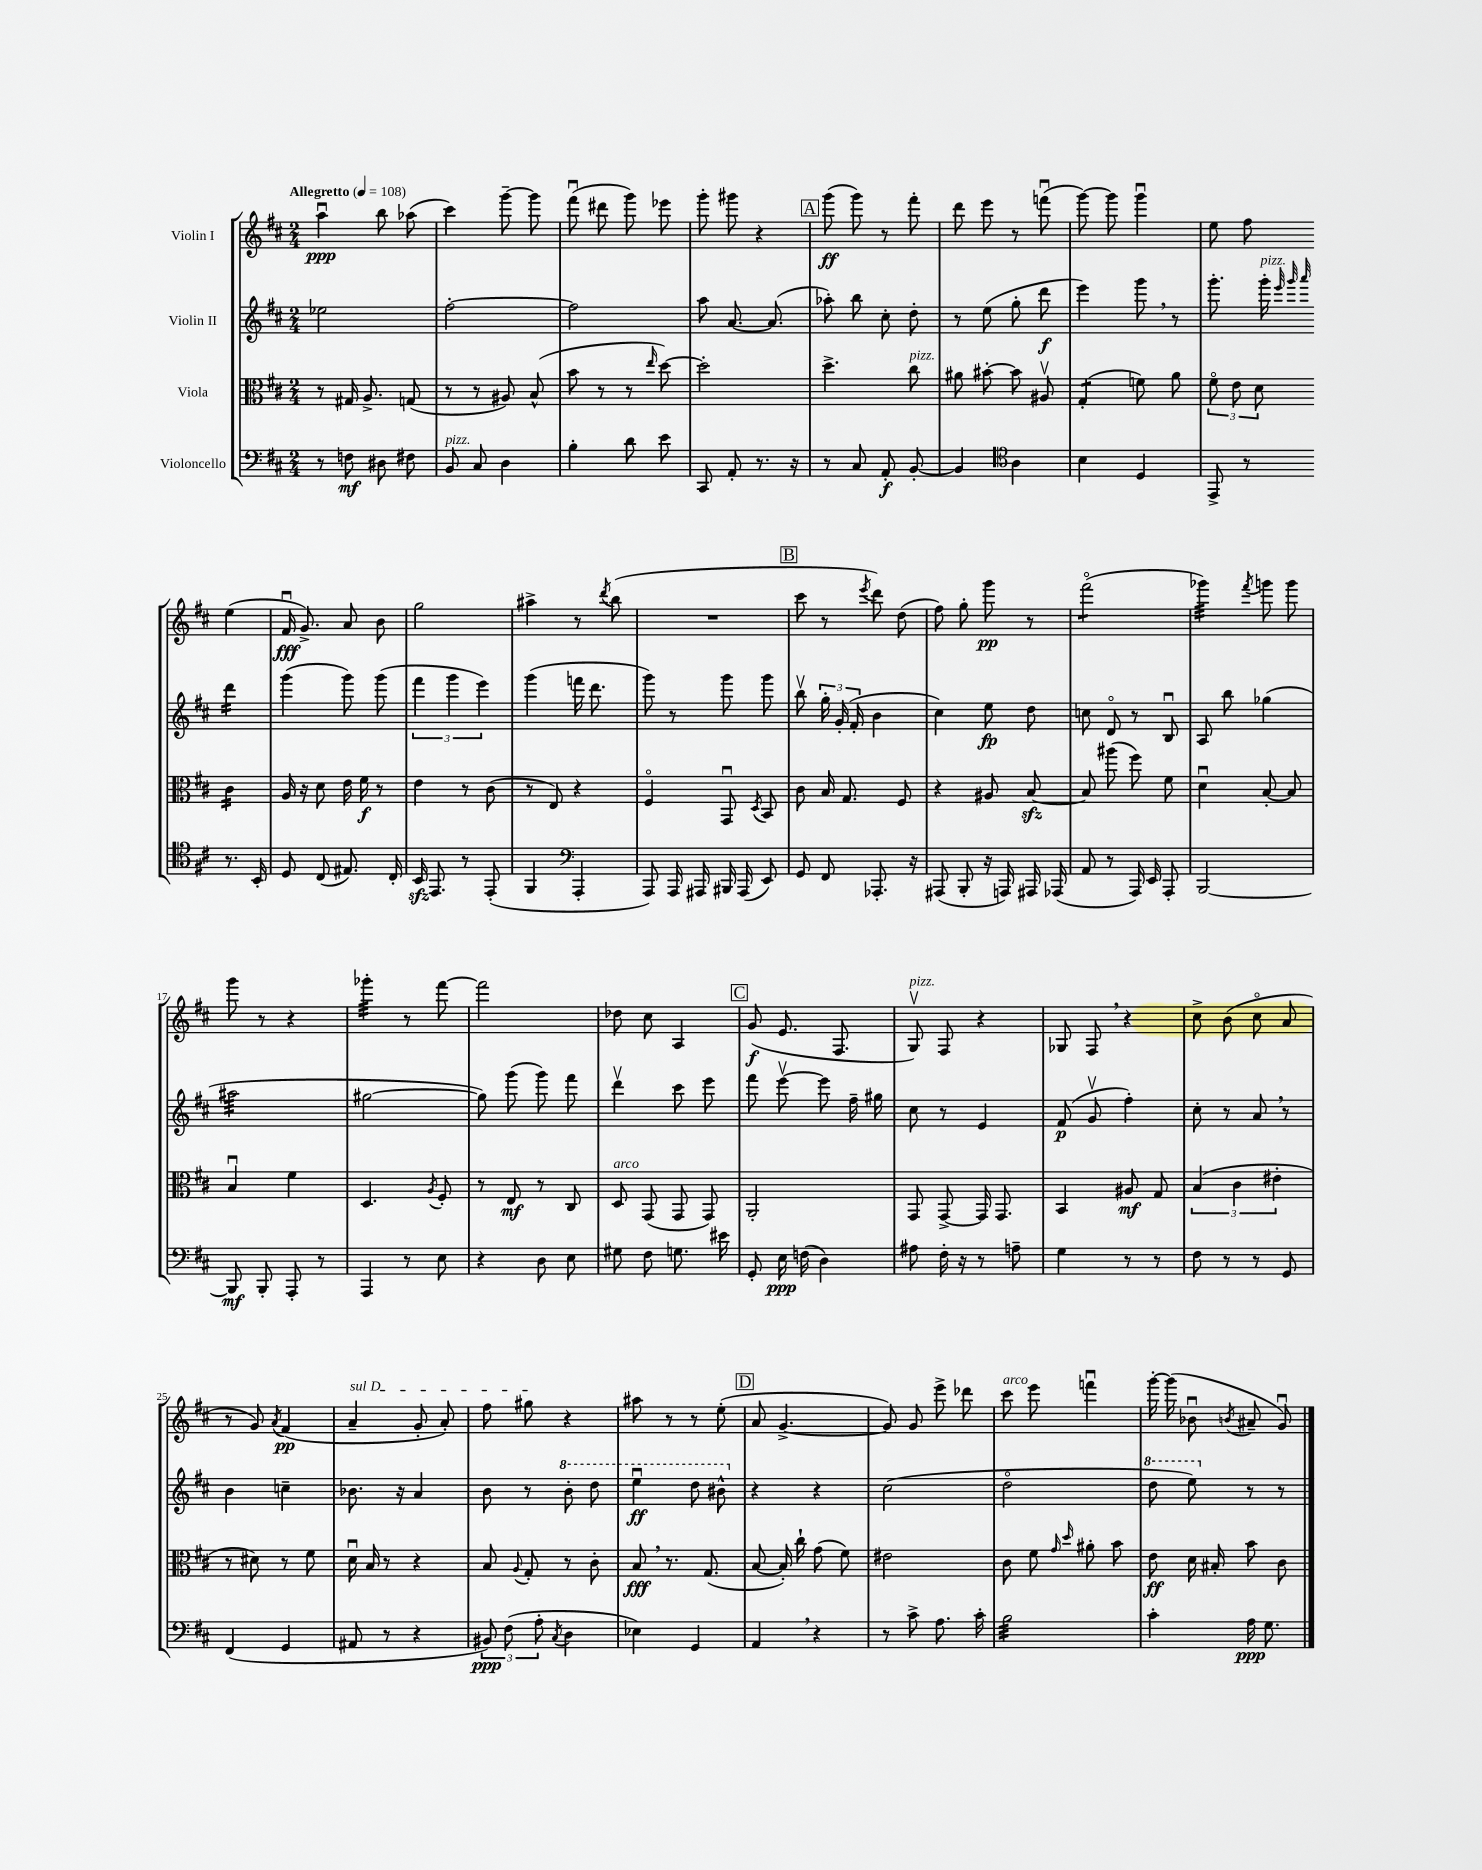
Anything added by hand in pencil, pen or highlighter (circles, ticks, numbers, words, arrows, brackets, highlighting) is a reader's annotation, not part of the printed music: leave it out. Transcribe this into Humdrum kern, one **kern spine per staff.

**kern	**kern	**kern	**kern
*staff4	*staff3	*staff2	*staff1
*clefF4	*clefC3	*clefG2	*clefG2
*k[f#c#]	*k[f#c#]	*k[f#c#]	*k[f#c#]
*M2/4	*M2/4	*M2/4	*M2/4
*MM108	*MM108	*MM108	*MM108
8r	8r	2ee-	4aau
8F	16G#	.	.
.	8.A^	.	.
8D#	.	.	8bb
8F#	(8G	.	(8aa-
=	=	=	=
8BB	8r	[2ff#'	4ccc#)
8C#	8r	.	.
4D	8A#)	.	[8ggg~
.	(8B^^	.	8ggg]
=	=	=	=
4B'	8b	2ff#]	(8fff#u
.	8r	.	8ddd#
8d	8r	.	8ggg)
.	16qqee	.	.
8e	[8dd)	.	8eee-
=	=	=	=
8CC#	2dd']	8aa	8ggg'
8AA'	.	[8.a	8ggg#
8.r	.	.	4r
.	.	(8.a]	.
16r	.	.	.
=	=	=	=
8r	4.dd^	8aa-')	(8ggg
8C#	.	8bb	8ggg)
8AA'	.	8cc#'	8r
[8BB'	8cc#	8dd'	8fff#'
=	=	=	=
4BB]	8a#	8r	8ddd
.	[8b#'	(8ee	8eee
*clefC4	*	*	*
4A	8b#]	8gg'	8r
.	8A#v	8ddd	(8fffu
=	=	=	=
4B	(4G'	4eee)	[8ggg)
.	.	.	8ggg]
4D	8f)	8ggg	4gggu
.	8a	8r	.
=	=	=	=
8EE^	12f#o	8.ggg'	8ee
.	12e	.	.
8r	.	.	8ff#
.	12d	.	.
.	.	16ggg'	.
.	.	32qqeee	.
.	.	32qqggg	.
.	.	32qqaaa	.
8.r	4c#	4ddd	(4ee
16BB'	.	.	.
=	=	=	=
8D	16A	(4ggg	16f#u
.	16r	.	8.g^)
(8C#	8d	.	.
8.E#)	16e	8ggg)	8a
.	16f#	.	.
.	8r	(8ggg	8b
16C#'	.	.	.
=	=	=	=
16BB	4e	6fff#	2gg
8.EE	.	.	.
.	.	6ggg	.
8r	8r	.	.
.	.	6eee)	.
(8EE'	(8c#	.	.
=	=	=	=
4FF#	8r	(4ggg	4aa#^
.	8E)	.	.
*clefF4	*	*	*
4AAA'	4r	16fff	8r
.	.	8.ddd	.
.	.	.	8qddd
.	.	.	(8bb
=	=	=	=
8AAA)	4F#o	8ggg)	2r
16AAA	.	8r	.
16AAA#	.	.	.
16BBB#	8GGu	8ggg	.
(16AAA#	.	.	.
.	8qD	.	.
8EE)	8BB	8ggg	.
=	=	=	=
8GG	8c#	8bbv	8ccc#
8FF#	16B	24gg'	8r
.	.	(24g'	.
.	8.G	.	.
.	.	24f#'	.
.	.	.	8qeee
8.AAA-'	.	4b	8ddd)
.	8F#	.	(8dd
16r	.	.	.
=	=	=	=
(8AAA#	4r	4cc#)	8ff#)
8BBB'	.	.	8gg'
16r	8A#	8ee	8ggg
16AAA)	.	.	.
16AAA#	[8B	8dd	8r
(16AAA-	.	.	.
=	=	=	=
8AA	8B]	8cc	(2fff#o
8r	(8aa#	8do	.
16AAA)	8ff#)	8r	.
16EE	.	.	.
8AAA'	8f#	8Bu	.
=	=	=	=
[2BBB	4du	8A	4ggg-)
.	.	8bb	.
.	.	.	8qfff#
.	[8B'	(4gg-	8ggg
.	8B]	.	8ggg
=	=	=	=
8BBB]	4Bu	2aa#	8ggg
8BBB'	.	.	8r
8AAA'	4f#	.	4r
8r	.	.	.
=	=	=	=
4AAA	4.D	[2gg#	4ggg-'
8r	.	.	8r
.	8qA	.	.
8E	8F#'	.	[8fff#
=	=	=	=
4r	8r	8gg#])	2fff#]
.	8E	(8ggg	.
8D	8r	8ggg)	.
8E	8C#	8fff#	.
=	=	=	=
8G#	8D	4dddv	8dd-
8F#	(8GG	.	8cc#
8.G	8GG	8ccc#	4A
.	8GG)	8eee	.
16e#	.	.	.
=	=	=	=
8GG'	2AA'	8fff#	(8g
16E	.	[8eeev	8.e
(16F	.	.	.
4D)	.	8eee]	.
.	.	.	8.F#
.	.	16ff#~	.
.	.	16gg#	.
=	=	=	=
8A#	8GG	8cc#	8Gv)
16F#'	[8GG^	8r	8F#
16r	.	.	.
8r	16GG]	4e	4r
.	8.GG	.	.
8A~	.	.	.
=	=	=	=
4G	4BB	(8f#	8G-
.	.	8gv	8F#
8r	8A#	4ff#')	4r
8r	8G	.	.
=	=	=	=
8F#	(6B	8cc#'	8cc#^
8r	.	8r	(8b
.	6c#	.	.
8r	.	8a	8cc#o
.	6e#'	.	.
8GG	.	8r	8a
=	=	=	=
(4FF#	8r	4b	8r
.	8d#)	.	8g)
.	.	.	8qa
4GG	8r	4cc~	(4f#
.	8f#	.	.
=	=	=	=
8AA#	16du	8.b-	4a~
.	16B	.	.
8r	8r	.	.
.	.	16r	.
4r	4r	4a	8g'
.	.	.	8a')
=	=	=	=
12BB#)	8B	8b	8ff#
(12F#	.	.	.
.	8qqA	.	.
.	8G'	8r	8gg#
12A'	.	.	.
8qC#	.	.	.
4D	8r	8bb'	4r
.	8c#'	8ddd	.
=	=	=	=
4E-)	8B	4eeeu	8aa#
.	8.r	.	8r
4GG	.	8ddd	8r
.	(8.G	.	.
.	.	8bb#^^	(8ee'
=	=	=	=
4AA	[8B	4r	8a
.	16B'])	.	[4.g^
.	16cc#`	.	.
4r	(8g	4r	.
.	8f#)	.	.
=	=	=	=
8r	2e#	(2cc#	8g])
8c#^	.	.	8g
8.A	.	.	8eee^
.	.	.	8ddd-
16c#'	.	.	.
=	=	=	=
2B	8c#	2ddo	8ccc#
.	8f#	.	8eee
.	16qqg	.	.
.	16qqdd	.	.
.	8a#'	.	4fffu
.	8b	.	.
=	=	=	=
4c#'	8e	8ddd	[16ggg'
.	.	.	(16ggg]
.	16d	8eee)	8b-u
.	16B#'	.	.
.	.	.	8qb
16A	8b	8r	8a#~
8.G	.	.	.
.	8c#	8r	8gu)
==	==	==	==
*-	*-	*-	*-
